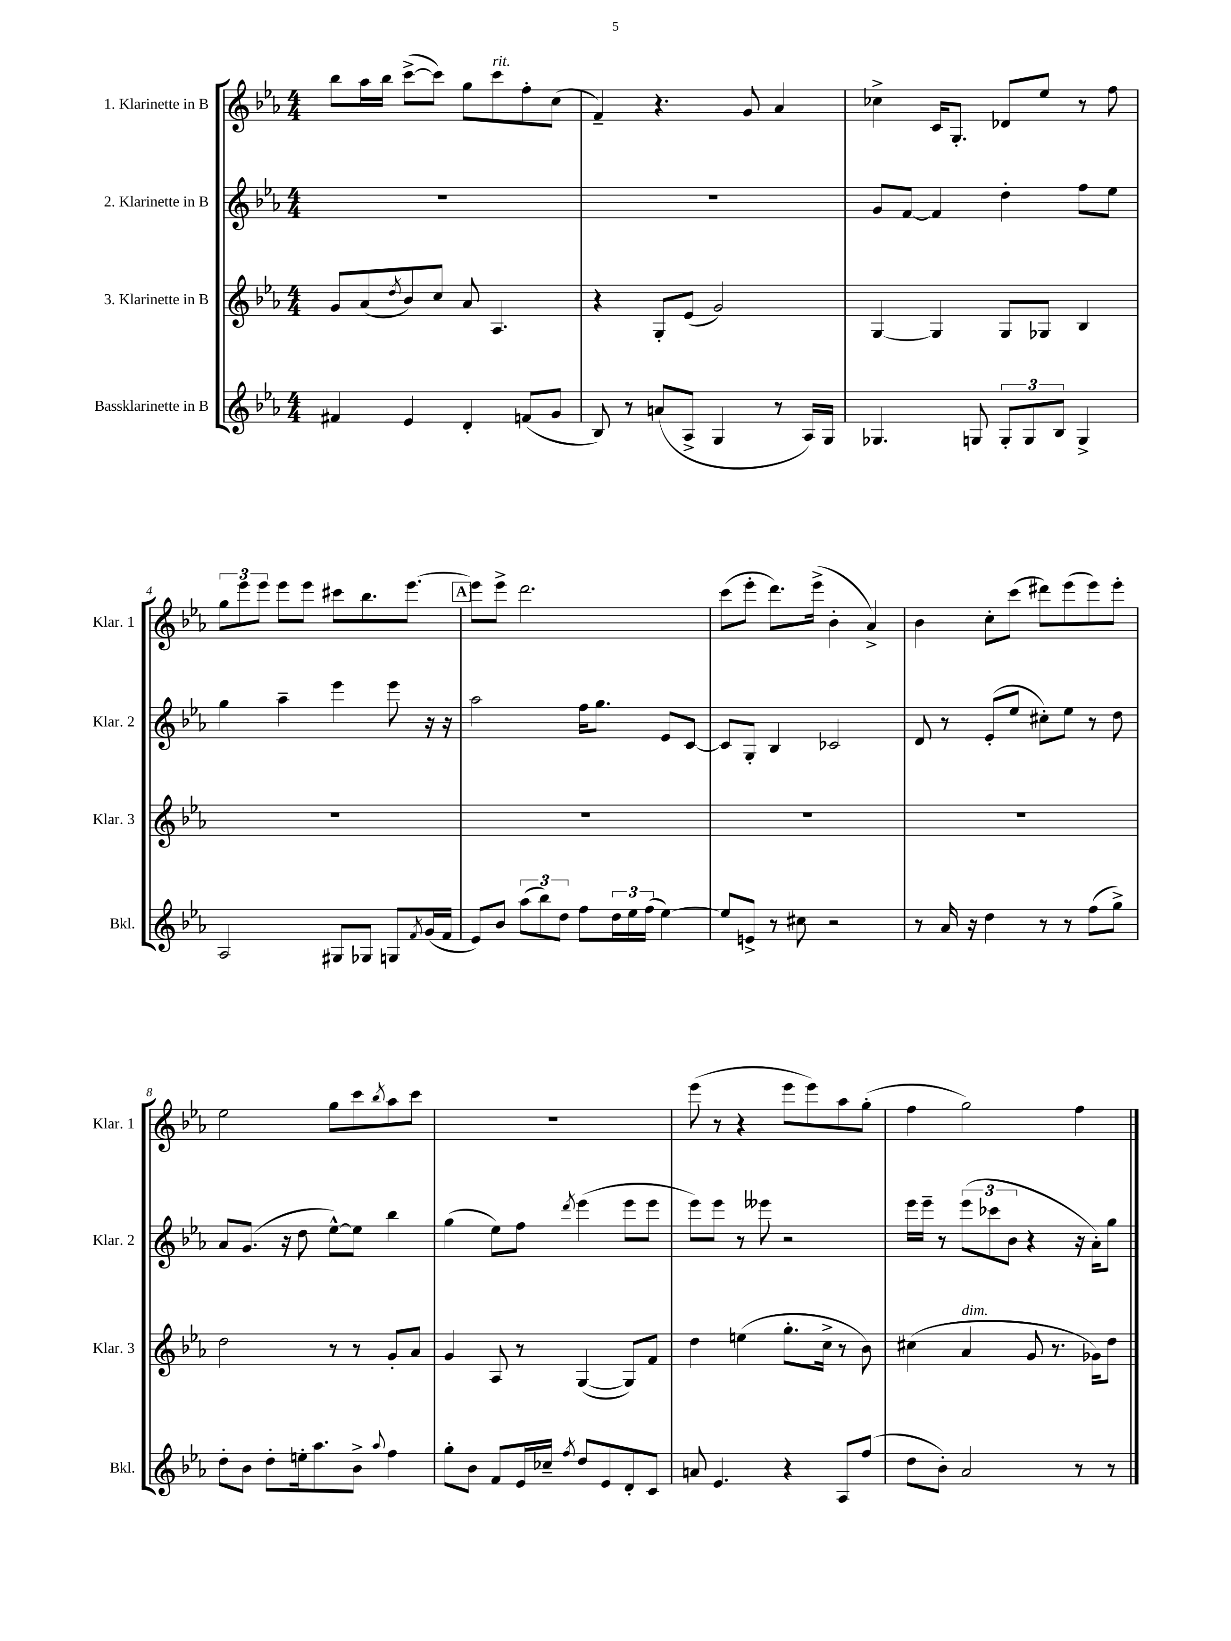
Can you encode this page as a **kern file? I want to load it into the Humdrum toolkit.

**kern	**kern	**kern	**kern
*staff4	*staff3	*staff2	*staff1
*clefG2	*clefG2	*clefG2	*clefG2
*k[b-e-a-]	*k[b-e-a-]	*k[b-e-a-]	*k[b-e-a-]
*M4/4	*M4/4	*M4/4	*M4/4
4f#/	8g/L	1r	8bb-\L
.	(8a-/	.	16aa-\L
.	.	.	16bb-\JJ
.	8qdd/	.	.
4e-/	8b-/)	.	([8ccc^\L
.	8cc/J	.	8ccc\]J)
4d'/	8a-/	.	8gg\L
.	4.A-/	.	8ccc\
(8f/L	.	.	8ff'\
8g/J	.	.	(8cc\J
=	=	=	=
8B-/)	4r	1r	4f~/)
8r	.	.	.
(8a/L	8G'/L	.	4.r
8A-^/J	(8e-/J	.	.
4G/	2g/)	.	.
.	.	.	8g/
8r	.	.	4a-/
16A-/LL)	.	.	.
16G/JJ	.	.	.
=	=	=	=
4.G-/	[4G/	8g/L	4cc-^\
.	.	[8f/J	.
.	4G/]	4f/]	16c/LK
.	.	.	8.G'/J
8G/	.	.	.
12G'/L	8G/L	4dd'\	8d-/L
12G/	.	.	.
.	8G-/J	.	8ee-/J
12B-/J	.	.	.
4G^/	4B-/	8ff\L	8r
.	.	8ee-\J	8ff\
=	=	=	=
2A-/	1r	4gg\	12gg\L
.	.	.	12eee-\
.	.	.	12eee-\J
.	.	4aa-~\	8eee-\L
.	.	.	8eee-\J
8G#/L	.	4eee-\	8ccc#\L
8G-/J	.	.	8.bb-\
8G/L	.	8eee-\	.
.	.	.	[8.eee-\J
8qf/	.	.	.
(16g/L	.	16r	.
16f/JJ	.	16r	.
=	=	=	=
8e-/L)	1r	2aa-\	8eee-\]L
8b-/J	.	.	8eee-^\J
(12aa-\L	.	.	2.ddd\
12bb-\)	.	.	.
12dd\J	.	.	.
8ff\L	.	16ff\LK	.
.	.	8.gg\J	.
24dd\L	.	.	.
24ee-\	.	.	.
(24ff\JJ	.	.	.
[4ee-\)	.	8e-/L	.
.	.	[8c/J	.
=	=	=	=
8ee-/]L	1r	8c/]L	(8ccc\L
8e^/J	.	8G'/J	8eee-'\J
8r	.	4B-/	8.ddd\L)
8cc#\	.	.	.
.	.	.	(16eee-^\Jk
2r	.	2c-/	4b-'\
.	.	.	4a-^/)
=	=	=	=
8r	1r	8d/	4b-\
16a-/	.	8r	.
16r	.	.	.
4dd\	.	(8e-'/L	8cc'\L
.	.	8ee-/J	(8ccc\J
8r	.	8cc#'\L)	8ddd#\L)
8r	.	8ee-\J	(8eee-\
(8ff\L	.	8r	8eee-\)
8gg^\J)	.	8dd\	8eee-'\J
=	=	=	=
8dd'\L	2dd\	8a-/L	2ee-\
8b-\J	.	(8.g/J	.
8dd'\L	.	.	.
.	.	16r	.
16ee'\k	.	8dd\	.
8.aa-\	.	.	.
.	8r	[8ee-^^\L)	8gg\L
8b-^\J	8r	8ee-\]J	8ccc\
8qqaa-/	.	.	8qbb-/
4ff\	8g'/L	4bb-\	8aa-\
.	8a-/J	.	8ccc\J
=	=	=	=
8gg'\L	4g/	(4gg\	1r
8b-\J	.	.	.
8f/L	8A-/	8ee-\L)	.
16e-/L	8r	8ff\J	.
16cc-~/JJ	.	.	.
8qff/	.	8qddd/	.
8dd/L	([4G/	(4eee-\	.
8e-/	.	.	.
8d'/	8G/]L)	8eee-\L	.
8c/J	8f/J	8eee-\J	.
=	=	=	=
8a/	4dd\	8eee-\L)	(8eee-\
4.e-/	.	8eee-\J	8r
.	(4ee\	8r	4r
.	.	8eee--\	.
4r	8.gg'\L	2r	8eee-\L
.	.	.	8eee-\)
.	16cc^\Jk	.	.
8A-/L	8r	.	8aa-\
(8ff/J	8b-\)	.	(8gg'\J
=	=	=	=
8dd\L	(4cc#\	16eee-\LL	4ff\
.	.	16eee-~\JJ	.
8b-'\J)	.	8r	.
2a-/	4a-/	(12eee-\L	2gg\)
.	.	12ccc-\	.
.	.	12b-\J	.
.	8g/	4r	.
.	8.r	.	.
8r	.	16r	4ff\
.	16g-\LK)	16a-'\LK)	.
8r	8dd\J	8gg\J	.
==	==	==	==
*-	*-	*-	*-
